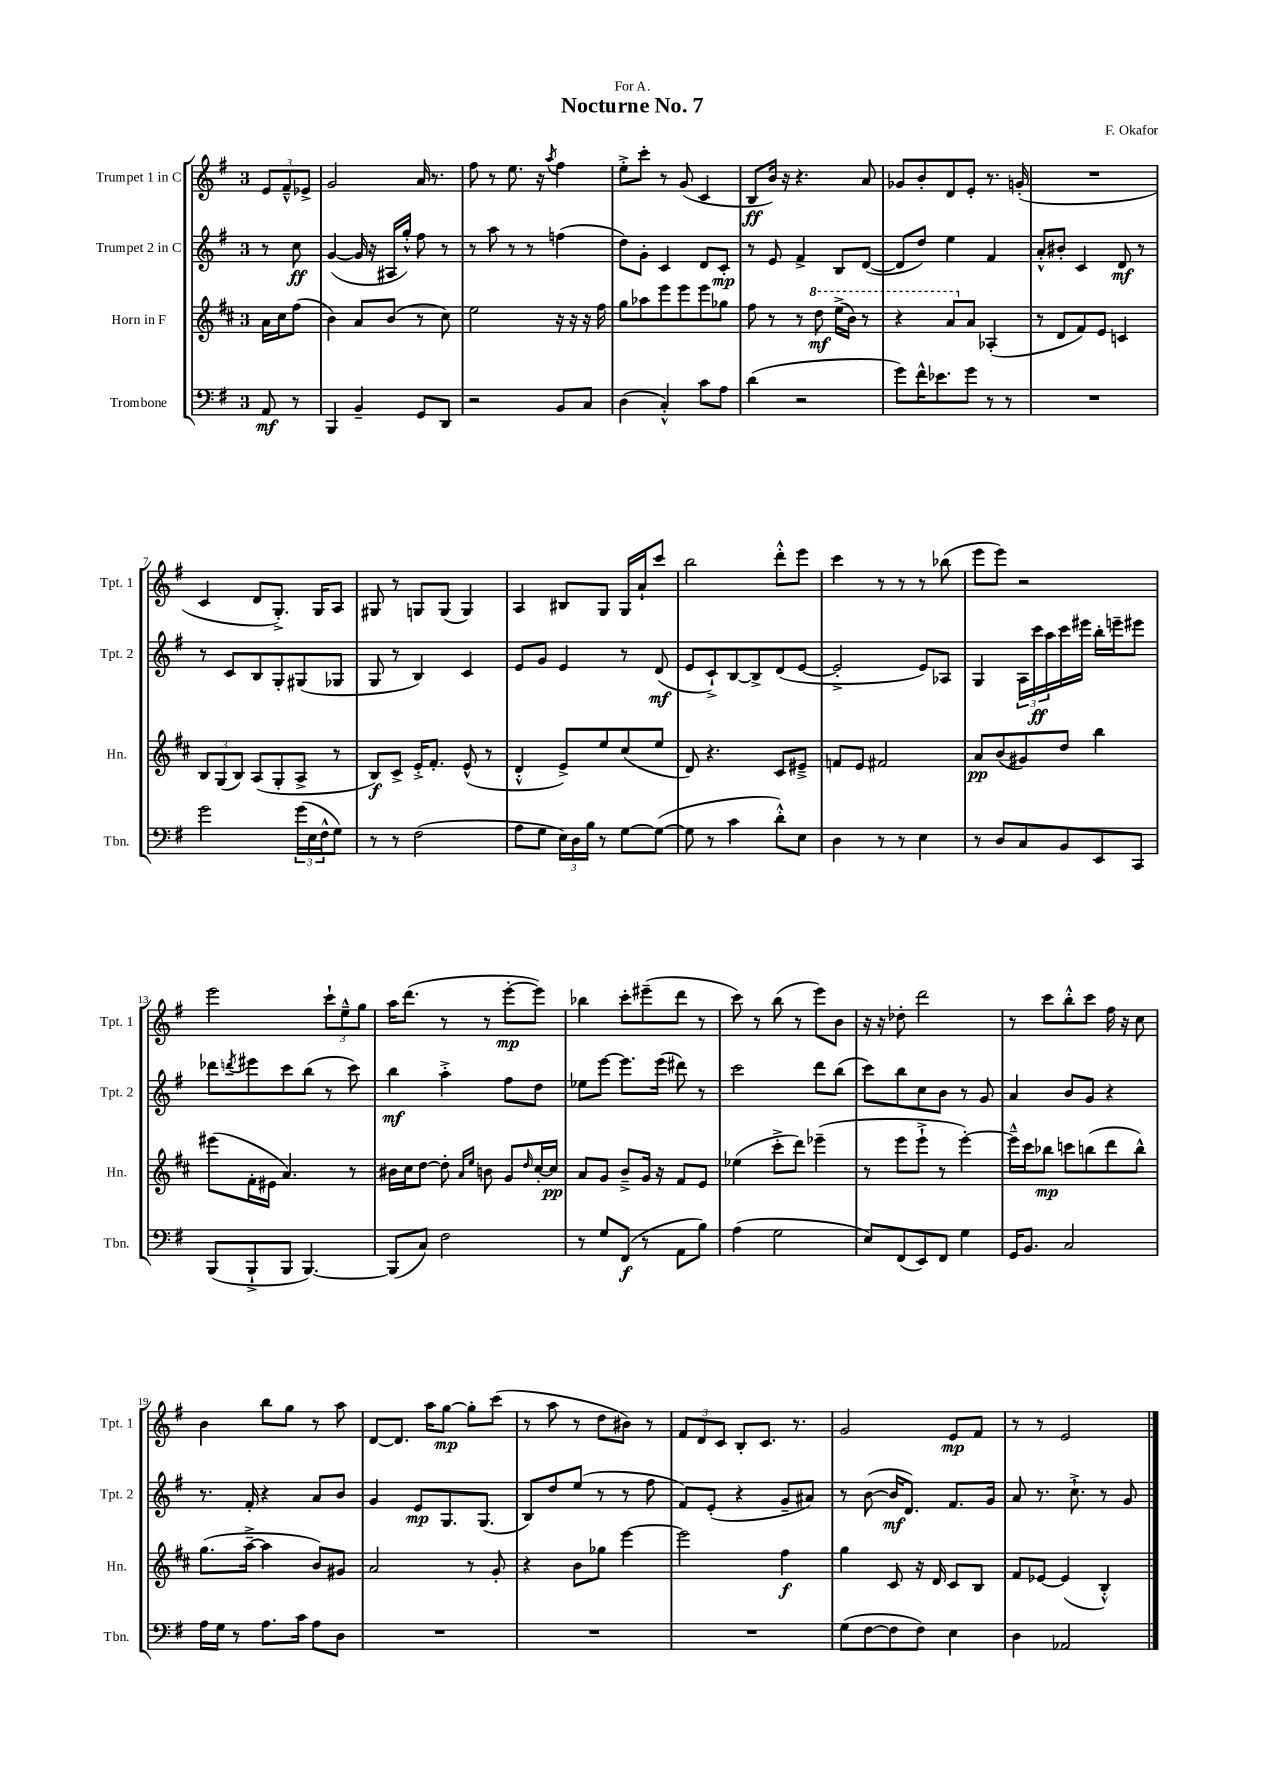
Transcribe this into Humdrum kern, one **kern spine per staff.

**kern	**kern	**kern	**kern
*staff4	*staff3	*staff2	*staff1
*clefF4	*clefG2	*clefG2	*clefG2
*k[f#]	*k[f#c#]	*k[f#]	*k[f#]
*M3/4	*M3/4	*M3/4	*M3/4
8AA/	16a\LL	8r	12e/L
.	16cc#\J	.	.
.	.	.	12f#~^^/
8r	(8ff#\J	8cc\	.
.	.	.	12e-^/J
=	=	=	=
4BBB/	4b\)	([4g/	2g/
4BB~/	8a/L	16g/]	.
.	.	16r	.
.	(8b/J	16A#/LL	.
.	.	16gg'^^/JJ)	.
8GG/L	8r	8ff#\	16a/
.	.	.	8.r
8DD/J	8cc#\)	8r	.
=	=	=	=
2r	2ee\	8r	8ff#\
.	.	8aa\	8r
.	.	8r	8.ee\
.	.	8r	.
.	.	.	16r
.	.	.	8qaa/
8BB/L	16r	(4ff\	4ff#\
.	16r	.	.
8C/J	16r	.	.
.	16ff#\	.	.
=	=	=	=
(4D\	8gg\L	8dd\L)	8ee'^\L
.	8aa-\	8g'\J	8ccc'\J
4C'^^/)	8eee\	4c/	8r
.	8eee\	.	(8g/
8c\L	8eee\	8d/L	4c/
8A\J	8gg-\J	8c'/J	.
=	=	=	=
(4d\	8ff#\	8r	8B/L
.	8r	8e/	16b/Jk)
.	.	.	16r
2r	8r	4f#^/	4.r
.	8ddd\	.	.
.	(16eee^\LL	8B/L	.
.	16bb\JJ)	.	.
.	8r	([8d/J	8a/
=	=	=	=
8g\L)	4r	8d/]L	8g-/L
16f#^^\K	.	8dd/J)	8b'/
8.e-\	.	.	.
.	8aa/L	4ee\	8d/
8g\J	8a/J	.	8e'/J
8r	(4A-'/	4f#/	8.r
8r	.	.	.
.	.	.	(16g'/
=	=	=	=
2.r	8r	8a'^^/L	2.r
.	8d/L	8b#'/J	.
.	8f#/)	4c/	.
.	8e/J	.	.
.	4c/	8d/	.
.	.	8r	.
=	=	=	=
2g\	12B/L	8r	4c/
.	(12G/	.	.
.	.	8c/L	.
.	12B/J)	.	.
.	(8A/L	8B/	8d/L
.	8G'/	8G'/	8.G'^/J)
(24g\LL	8A^/J	(8G#/	.
24E\	.	.	.
.	.	.	16G/LK
24F#^^\J	.	.	.
8G\J)	8r	8G-/J	8A/J
=	=	=	=
8r	8B/L)	8G/	8G#/
8r	8c#^/J	8r	8r
(2F#\	16e'^/LK	4B/)	8G/L
.	8.f#'/J	.	.
.	.	.	(8G/J
.	(8e^^/	4c/	4G/)
.	8r	.	.
=	=	=	=
8A\L	4d'^^/	8e/L	4A/
8G\J	.	8g/J	.
24E\LL)	8e^/L)	4e/	8B#/L
24D\	.	.	.
24B\JJ	.	.	.
8r	8ee/	.	8G/J
[8G\L	(8cc#/	8r	16G/LL
.	.	.	16a`/J
(8G\_J	8ee/J	(8d/	8ccc/J
=	=	=	=
8G\]	8d/)	8e/L	2bb\
8r	4.r	8c`^/)	.
4c\	.	[8B/	.
.	.	8B^/]	.
8d'^^\L)	8c#/L	(8d/	8ddd'^^\L
8E\J	8e#~^/J	[8e/J	8eee\J
=	=	=	=
4D\	8f/L	2e'^/]	4ccc\
.	8e/J	.	.
8r	2f#/	.	8r
8r	.	.	8r
4E\	.	8e/L)	8r
.	.	8A-/J	(8bb-\
=	=	=	=
8r	8a/L	4G/	8eee\L
8D/L	(8b/	.	8eee\J)
8C/	8g#/)	24A\LL	2r
.	.	24ccc\	.
.	.	24aa\	.
8BB/	8dd/J	16ccc\	.
.	.	16eee#\JJ	.
8EE/	4bb\	16bb'\LL	.
.	.	16eee~\J	.
8CC/J	.	8eee#\J	.
=	=	=	=
(8BBB/L	(8eee#\L	8ddd-\L	2eee\
.	.	8qddd/	.
8BBB`^/	16f#'\L	8eee#\	.
.	16e#\JJ	.	.
8BBB/J	4.a/)	8ccc\	.
[4.BBB/)	.	(8bb\J	.
.	.	8r	12ccc`\L
.	.	.	12ee~^^\
.	8r	8ccc\)	.
.	.	.	12gg\J
=	=	=	=
(8BBB/]L	16b#\LL	4bb\	16aa\LK
.	16cc#\J	.	(8.ddd\J
8C/J)	[8dd\J	.	.
2F#\	8dd'\]	4aa'^\	8r
.	16qqa/LL	.	.
.	16qqee/JJ	.	.
.	8b\	.	8r
.	8g/L	8ff#\L	[8eee'\L
.	16qqdd/	.	.
.	[16cc#'/L	8dd\J	8eee\]J)
.	16cc#/]JJ	.	.
=	=	=	=
8r	8a/L	8ee-\L	4bb-\
8G/L	8g/J	[8eee\J	.
(8FF#/J	8b~^/L	8.eee\]L	8ccc'\L
8r	16g/Jk	.	(8eee#~\
.	16r	(16eee\Jk	.
8AA\L	8f#/L	8ddd#\)	8ddd\J
8B\J)	8e/J	8r	8r
=	=	=	=
(4A\	(4ee-\	2ccc\	8ccc\)
.	.	.	8r
2G\	8ccc#'^\L	.	(8bb\
.	8ddd\J)	.	8r
.	(4eee-~\	8ddd\L	8eee\L)
.	.	(8bb\J	8b\J
=	=	=	=
8E/L)	8r	8ccc\L)	16r
.	.	.	16r
(8FF#/	8eee\L	8bb\	8dd-'\
8EE/)	8eee`^\J	8cc\	2ddd\
8FF#/J	8r	8b\J	.
4G\	[4eee'\)	8r	.
.	.	8g/	.
=	=	=	=
16GG/LK	16eee~^^\]LL	4a/	8r
8.BB/J	16ccc#\J	.	.
.	8bb-\J	.	8ccc\L
2C/	8ccc\L	8b/L	8bb'^^\
.	(8bb\	8g/J	8ccc\J
.	8ddd\	4r	16ff#\
.	.	.	16r
.	8bb^^\J)	.	8cc\
=	=	=	=
16A\LL	(8.gg\L	8.r	4b\
16G\JJ	.	.	.
8r	.	.	.
.	[16aa~^\Jk	16f#'/	.
8.A\L	4aa\]	4r	8bb\L
.	.	.	8gg\J
16c\Jk	.	.	.
8A\L	8b/L)	8a/L	8r
8D\J	8g#/J	8b/J	8aa\
=	=	=	=
2.r	2a/	4g/	[8d/L
.	.	.	8.d/]J
.	.	8e/L	.
.	.	.	16aa\LK
.	.	8.G/	[8gg\J
.	8r	.	8gg'\]L
.	.	(8.G/J	.
.	8g'/	.	(8ccc\J
=	=	=	=
2.r	4r	8B/L)	8r
.	.	8dd/	8aa\
.	8b\L	(8ee/J	8r
.	8gg-\J	8r	8dd\L
.	[4eee\	8r	8b#\J)
.	.	8ff#\	8r
=	=	=	=
2.r	2eee\]	8f#/L)	12f#/L
.	.	.	12d/
.	.	(8e'/J	.
.	.	.	12c/J
.	.	4r	8B'/L
.	.	.	8.c/J
.	4ff#\	8g~/L	.
.	.	.	8.r
.	.	8a#/J)	.
=	=	=	=
(8G\L	4gg\	8r	2g/
[8F#\	.	([8b\	.
8F#\]	8c#/	16b/]LK	.
.	.	8.d/J)	.
8F#\J)	16r	.	.
.	16d/	.	.
4E\	8c#/L	8.f#/L	8e/L
.	8B/J	.	8f#/J
.	.	16g/Jk	.
=	=	=	=
4D\	8f#/L	8a/	8r
.	[8e-/J	8.r	8r
2AA-/	(4e-/]	.	2e/
.	.	8.cc`^\	.
.	4B'^^/)	8r	.
.	.	8g/	.
==	==	==	==
*-	*-	*-	*-
